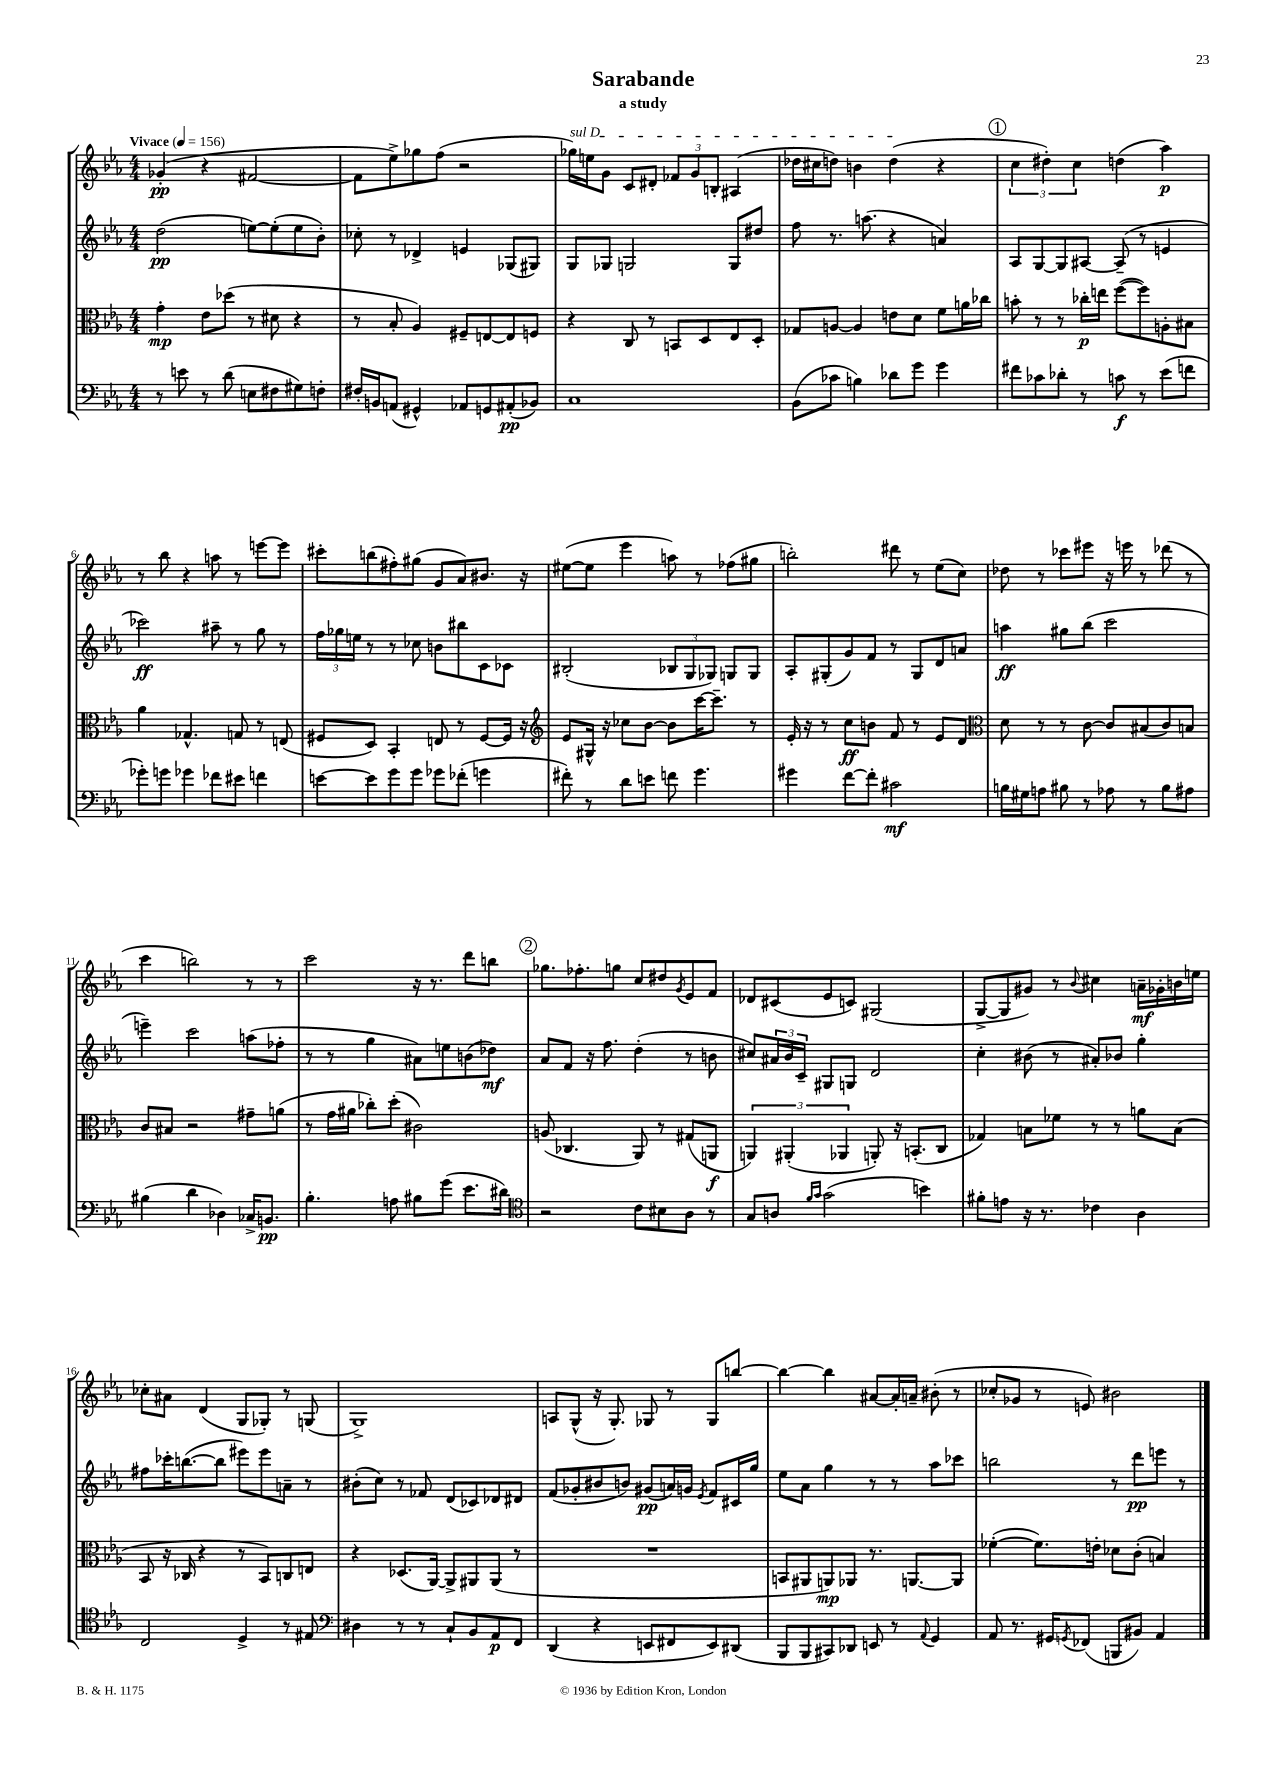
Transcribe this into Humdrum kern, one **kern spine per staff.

**kern	**kern	**kern	**kern
*staff4	*staff3	*staff2	*staff1
*clefF4	*clefC3	*clefG2	*clefG2
*k[b-e-a-]	*k[b-e-a-]	*k[b-e-a-]	*k[b-e-a-]
*M4/4	*M4/4	*M4/4	*M4/4
*MM156	*MM156	*MM156	*MM156
8r	4g'	(2dd	(4g-'
8e	.	.	.
8r	8e-	.	4r
(8d	(8dd-	.	.
8E	8r	[8ee)	[2f#
8F#	8d#	(8ee']	.
8G#)	4r	8ee	.
8F'	.	8b-')	.
=	=	=	=
16F#'	8r	8cc-'	8f#]
16BB	.	.	.
(8AA	8B-'	8r	8ee-^)
4GG#^^)	4A-)	4d-^	8gg-
.	.	.	(8ff
8AA-	8F#~	4e	2r
8GG	[8E	.	.
(8AA#'	8E]	(8G-	.
8BB-)	8F	8G#)	.
=	=	=	=
1C	4r	8G	16gg-)
.	.	.	16ee
.	.	8G-	8g
.	8C	2G	8c
.	8r	.	8d#'
.	8BB	.	12f-
.	.	.	12g
.	8D	.	.
.	.	.	12B'
.	8E-	8G	(4A#
.	8D'	8dd#	.
=	=	=	=
(8BB-	8G-	8ff	16dd-
.	.	.	16cc#
8c-	[8A	8.r	8dd)
4B)	4A]	.	4b
.	.	(8.aa	.
8d-	8e	4r	(4dd
8g	8d	.	.
4g	8f	4a)	4r
.	16a	.	.
.	16cc-	.	.
=	=	=	=
8f#	8b'	8A-	6cc
8c-	8r	[8G	.
.	.	.	6dd#')
8d-'	8r	8G]	.
.	.	.	6cc
8r	16cc-'	[8A#	.
.	16ee	.	.
8c	([8ff	(8A#~]	(4dd
8r	8ff])	8r	.
(8e-	8A'	4e	4aa-)
8f	8B#	.	.
=	=	=	=
8g-')	4a-	2ccc-)	8r
8g	.	.	8bb-
4g-	4.G-^^	.	4r
8f-	.	8aa#~	8aa
8e#	8G	8r	8r
4f	8r	8gg	[8eee
.	(8E	8r	8eee]
=	=	=	=
[8e	8F#	24ff	8ccc#'
.	.	24gg-	.
.	.	24ee	.
8e]	8D)	8r	(8bb
8g	4BB-'	8r	8ff#')
8g	.	8cc-	(8gg#
8g-	8E	8b	8g
(8f-'	8r	8bb#	8a-)
4g	[8F#	8c	8.b#
.	16F#]	8c-	.
.	16r	.	16r
=	=	=	=
*	*clefG2	*	*
8f#')	8e-	(2B#'	([8ee#
8r	16G#^^	.	8ee#]
.	16r	.	.
8d	8cc-	.	4eee-
8e	[8b-	.	.
8f	8b-]	12B-	8aa)
.	.	12G	.
4.g	[16ccc	.	8r
.	.	12G-)	.
.	8.ccc~]	.	.
.	.	8G	(8ff-
.	8r	8G	8gg#
=	=	=	=
4g#	16e-'	8A-'	2bb')
.	16r	.	.
.	8r	(8G#'	.
[8f	8cc	8g)	.
8f']	8b	8f	.
2c#	8f	8r	8ddd#
.	8r	8G#	8r
.	8e-	8d	(8ee-
.	8d	8a	8cc)
=	=	=	=
*	*clefC3	*	*
16B	8d	4aa	8dd-
16G#	.	.	.
8A	8r	.	8r
8B#	8r	8gg#	8ccc-
8r	[8c	(8bb-	8eee#
8A-	8c]	2ccc	16r
.	.	.	16eee
8r	(8B#	.	8r
8B#	8c)	.	(8ddd-
8A#	8B	.	8r
=	=	=	=
(4B#	8c	4eee~)	4ccc
.	8B#	.	.
4d	2r	2ccc	2bb)
4D-)	.	.	.
16C-^	8g#~	(8aa	8r
8.BB	.	.	.
.	(8a	8ff-'	8r
=	=	=	=
4.B-'	8r	8r	2ccc
.	16g	8r	.
.	16a#	.	.
.	8cc-')	4gg	.
8A	(8dd'	.	.
8B#	2c#)	8a#)	16r
.	.	.	8.r
(8g	.	8ee	.
8.e-	.	(8b	8ddd
.	.	8dd-)	8bb
16d#)	.	.	.
=	=	=	=
*clefC4	*	*	*
2r	(8A	8a-	8.gg-
.	4.C-	8f	.
.	.	.	8.ff-'
.	.	16r	.
.	.	8.ff	.
.	.	.	8gg
8c	8AA-)	(4dd'	8cc
8B#	8r	.	8dd#
.	.	.	8qg
8A-	(8G#	8r	8e-
8r	8AA	8b	8f
=	=	=	=
8G	6AA)	8cc#)	8d-
8A	.	24a#	(8c#
.	(6AA#'	24b-	.
.	.	24c~	.
16qqf	.	.	.
16qqg	.	.	.
(2g	.	8G#	8e-
.	6AA-	.	.
.	.	8G	8c)
.	8AA')	2d	(2G#
.	16r	.	.
.	(8.BB'	.	.
4b)	.	.	.
.	8C	.	.
=	=	=	=
8f#'	4G-)	4cc'	[8G^
8e	.	.	8G]
16r	8B	(8b#	8g#)
8.r	.	.	.
.	8f-	8r	8r
.	.	.	8qqb-
4c-	8r	8a#')	4cc#
.	8r	8b-	.
4A-	8a	4gg'	16a~
.	.	.	16g-'
.	(8B	.	16b
.	.	.	16ee
=	=	=	=
2C	8BB-	8ff#	8cc-'
.	16r	16ccc-'	8a#
.	16C-	([8.bb	.
.	4r	.	(4d
.	.	8bb]	.
4D^	8r	8eee#)	8G
.	8BB-)	8eee#	8G-')
8r	8C	8a~	8r
8E#	8E	8r	(8G
=	=	=	=
*clefF4	*	*	*
4D#	4r	(8b#'	1G^)
.	.	8cc)	.
8r	(8.D-	8r	.
8r	.	8f-	.
.	[16AA-)	.	.
8C`	8AA-^]	(8d	.
8BB-	8AA#	8c-)	.
8AA-	(8AA#	8d-	.
8FF	8r	8d#	.
=	=	=	=
(4DD	1r	(8f	8A
.	.	8g-'	(8G^^
4r	.	8b#	16r
.	.	.	8.G')
.	.	8b)	.
8EE	.	(8g#	8G-
8FF#	.	16a)	8r
.	.	16g	.
.	.	8qe-	.
8EE)	.	8f	8G-
(8DD#	.	16c#	[8bb
.	.	16gg	.
=	=	=	=
8BBB-	8BB	8ee-	4bb_
8BBB-	8AA#	8a-	.
8CC#)	8AA)	4gg	4bb]
8DD-	8AA-	.	.
8EE	8.r	8r	[8a#
8r	.	8r	16a#']
.	[8.AA	.	16a~
8qqAA-	.	.	.
4GG	.	8aa-	(8b#'
.	8AA]	8ccc-	8r
=	=	=	=
8AA-	([4f-'	2bb	8cc-'
8.r	.	.	8g-
.	8.f-])	.	8r
16GG#	.	.	.
8qGG	.	.	.
(8FF-	.	.	8e)
.	16e'	.	.
8BBB	8d-	8r	2b#
8BB#)	(8c'	8ddd	.
4AA-	4B)	8eee	.
.	.	8r	.
==	==	==	==
*-	*-	*-	*-
